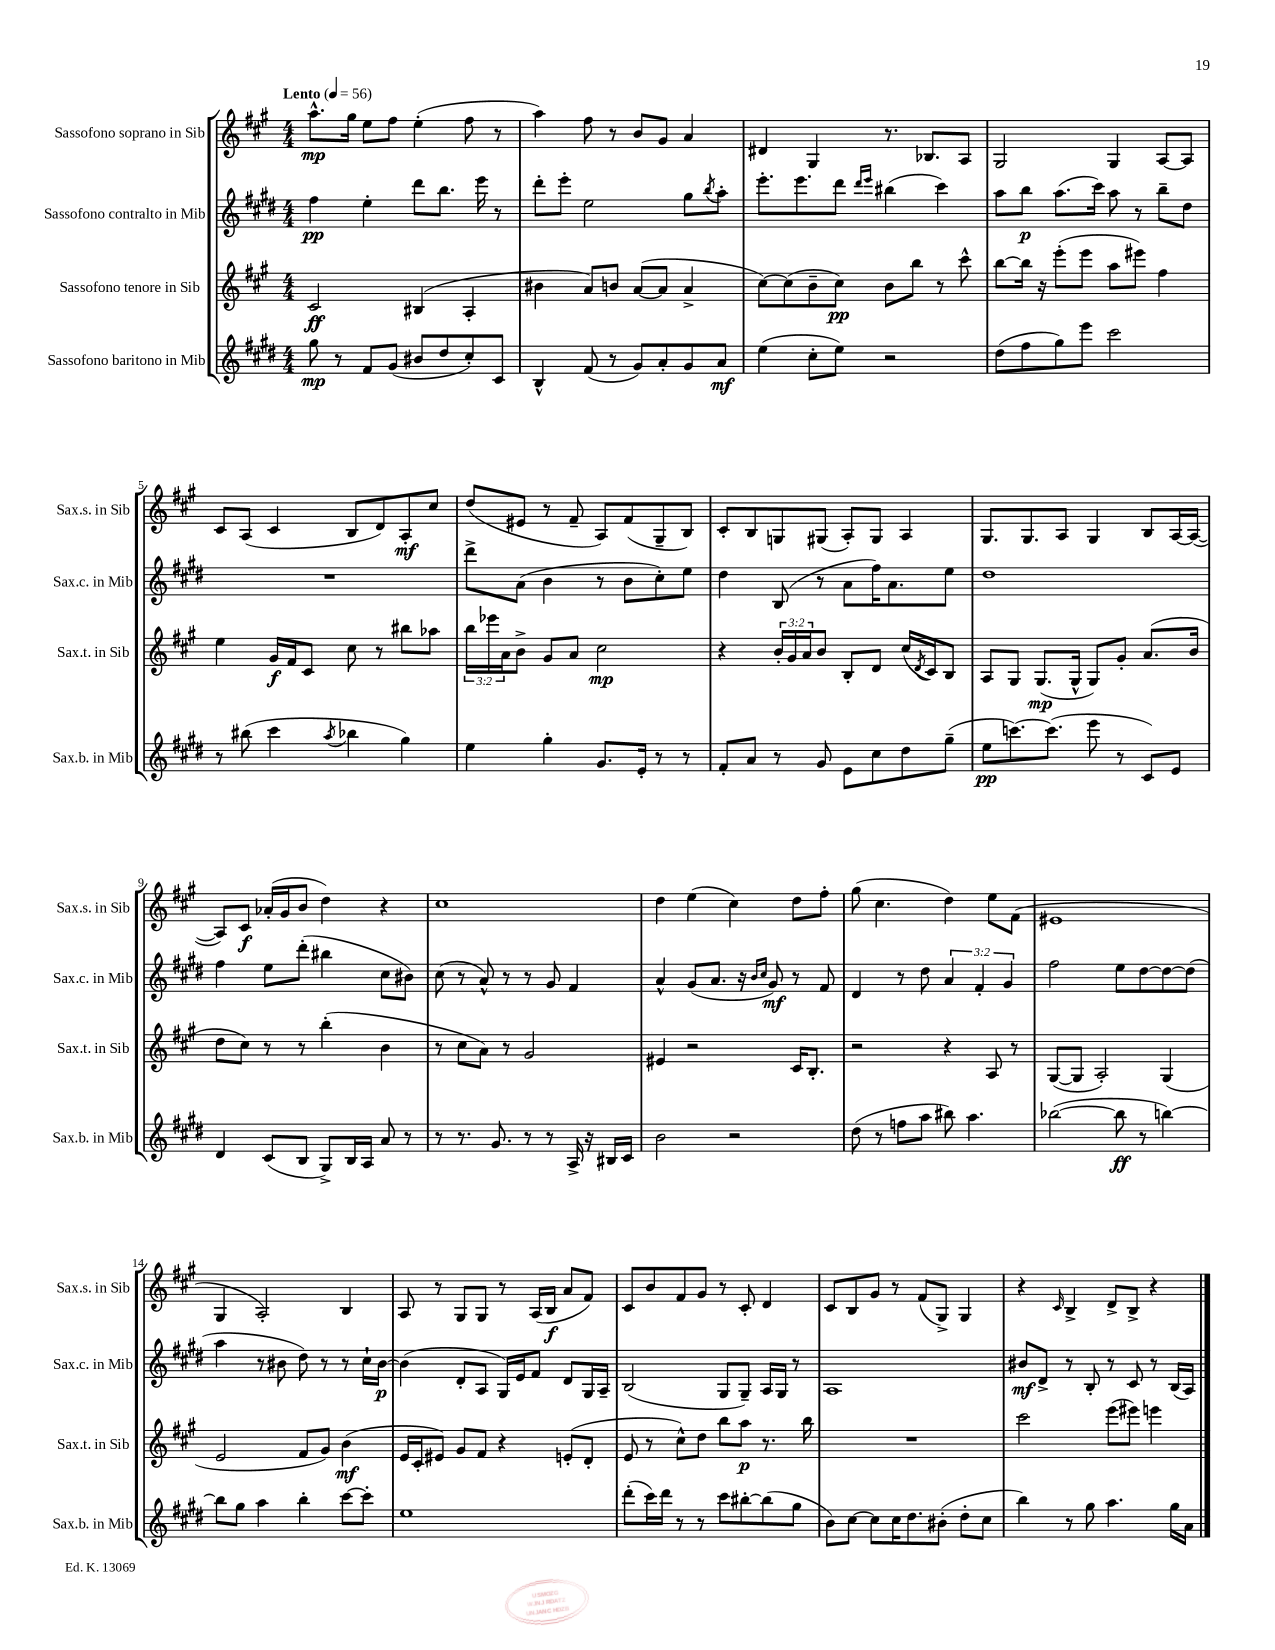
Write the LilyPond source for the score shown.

<<
\new StaffGroup <<
\new Staff = "s0" \with { instrumentName = "Sassofono soprano in Sib" shortInstrumentName = "Sax.s. in Sib" } {
    \clef treble \key a \major \numericTimeSignature \time 4/4 \tempo "Lento" 4 = 56
    a''8.-^\mp gis''16 e''8 fis''8 e''4-.( fis''8 r8 |
    a''4) fis''8 r8 b'8 gis'8 a'4 |
    dis'4 gis4 r8. bes8. a8 |
    gis2 gis4 a8~ a8 |
    cis'8 a8( cis'4 b8 d'8) a8-.\mf cis''8 |
    d''8( eis'8 r8 fis'8-- a8) fis'8( gis8-- b8) |
    cis'8-. b8 g8 gis8( a8-.) gis8 a4 |
    gis8. gis8. a8 gis4 b8 a16~ a16~( |
    a8) cis'8\f aes'16-.( gis'16 b'8 d''4) r4 |
    cis''1 |
    d''4 e''4( cis''4) d''8 fis''8-. |
    gis''8( cis''4. d''4) e''8 fis'8( |
    eis'1 |
    gis4 a2-.) b4 |
    a8 r8 gis8 gis8 r8 a16( b16\f a'8 fis'8) |
    cis'8 b'8 fis'8 gis'8 r8 cis'8-. d'4 |
    cis'8 b8 gis'8 r8 fis'8( gis8->) gis4 |
    r4 \grace { cis'16 } b4-> d'8-> b8-> r4 \bar "|." |
}
\new Staff = "s1" \with { instrumentName = "Sassofono contralto in Mib" shortInstrumentName = "Sax.c. in Mib" } {
    \clef treble \key e \major \numericTimeSignature \time 4/4 \override Staff.TupletNumber.text = #tuplet-number::calc-fraction-text
    fis''4\pp e''4-. dis'''8 b''8. e'''16 r8 |
    dis'''8-. e'''8-. e''2 gis''8 \acciaccatura { b''8 } a''8-. |
    e'''8.-. e'''8. dis'''8 \grace { dis'''16 e'''16 } bis''4( cis'''4) |
    a''8 b''8\p a''8.( cis'''16) a''8 r8 b''8-- dis''8 |
    R1 |
    dis'''8-> a'8( b'4 r8 b'8 cis''8-.) e''8 |
    dis''4 b8( r8 a'8 fis''16) a'8. e''8 |
    dis''1 |
    fis''4 e''8 dis'''8-.( bis''4 cis''8 bis'8) |
    cis''8( r8 a'8-^) r8 r8 gis'8 fis'4 |
    a'4-^ gis'8( a'8. r16 \grace { b'16 cis''16 } gis'8\mf) r8 fis'8 |
    dis'4 r8 dis''8 \tuplet 3/2 { a'4 fis'4-. gis'4 } |
    fis''2 e''8 dis''8~ dis''8~ dis''8( |
    a''4 r8 bis'8 dis''8) r8 r8 cis''16-! bis'16~\p |
    bis'4( dis'8-. a8 gis16) e'16 fis'8 dis'8 gis16 a16-- |
    b2( gis8 gis8--) a16 gis16 r8 |
    a1 |
    bis'8\mf dis'8-> r8 b8-. r8 cis'8 r8 b16( a16) \bar "|." |
}
\new Staff = "s2" \with { instrumentName = "Sassofono tenore in Sib" shortInstrumentName = "Sax.t. in Sib" } {
    \clef treble \key a \major \numericTimeSignature \time 4/4 \override Staff.TupletNumber.text = #tuplet-number::calc-fraction-text
    cis'2\ff bis4( a4-. |
    bis'4 a'8) b'8 a'8~( a'8 a'4-> |
    cis''8~) cis''8( b'8-- cis''8\pp) b'8 b''8 r8 cis'''8-^ |
    b''8~ b''16 r16 e'''8-.( e'''8 a''8 eis'''8) fis''4 |
    e''4 gis'16\f fis'16 cis'8 cis''8 r8 bis''8 aes''8 |
    \tuplet 3/2 { b''16 ees'''16 a'16 } b'8-> gis'8 a'8 cis''2\mp |
    r4 \tuplet 3/2 { b'16-. gis'16 a'16 } b'8 b8-. d'8 cis''16( \acciaccatura { d'8 } cis'16) b8 |
    a8 gis8 gis8.\mp( gis16-^ gis8) gis'8-. a'8.( b'16 |
    d''8 cis''8) r8 r8 b''4-.( b'4 |
    r8 cis''8 a'8) r8 gis'2 |
    eis'4 r2 cis'16 b8.-. |
    r2 r4 a8 r8 |
    gis8~( gis8 a2-.) gis4( |
    e'2 fis'8 gis'8) b'4\mf( |
    e'16 cis'16-. eis'8) gis'8 fis'8 r4 e'8-.( d'8-. |
    e'8 r8 cis''8-^) d''8 b''8 a''8\p r8. b''16 |
    R1 |
    cis'''2 e'''8( eis'''8) e'''4 \bar "|." |
}
\new Staff = "s3" \with { instrumentName = "Sassofono baritono in Mib" shortInstrumentName = "Sax.b. in Mib" } {
    \clef treble \key e \major \numericTimeSignature \time 4/4
    gis''8\mp r8 fis'8 gis'8( bis'8 dis''8 cis''8-.) cis'8 |
    b4-^ fis'8( r8 gis'8) a'8-. gis'8 a'8\mf |
    e''4( cis''8-. e''8) r2 |
    dis''8( fis''8 gis''8) e'''8 cis'''2 |
    r8 bis''8( cis'''4 \acciaccatura { a''8 } bes''4 gis''4) |
    e''4 gis''4-. gis'8. e'16-. r8 r8 |
    fis'8-. a'8 r8 gis'8 e'8 cis''8 dis''8 gis''8--( |
    e''8\pp c'''8.~) c'''8.( e'''8 r8 cis'8) e'8 |
    dis'4 cis'8( b8 gis8->) b16 a16 a'8 r8 |
    r8 r8. gis'8. r8 r8 a16-> r16 bis16 cis'16 |
    b'2 r2 |
    dis''8( r8 f''8 a''8 bis''8) a''4. |
    bes''2~( bes''8\ff r8 b''4~) |
    b''8 gis''8 a''4 b''4-. cis'''8~ cis'''8-. |
    e''1 |
    dis'''8-.( cis'''16) dis'''16 r8 r8 cis'''8 bis''8~-. bis''8( gis''8 |
    b'8) cis''8~ cis''8 cis''16 dis''8. bis'8-.( dis''8-. cis''8 |
    b''4) r8 gis''8 a''4. gis''16 a'16 \bar "|." |
}
>>
>>
